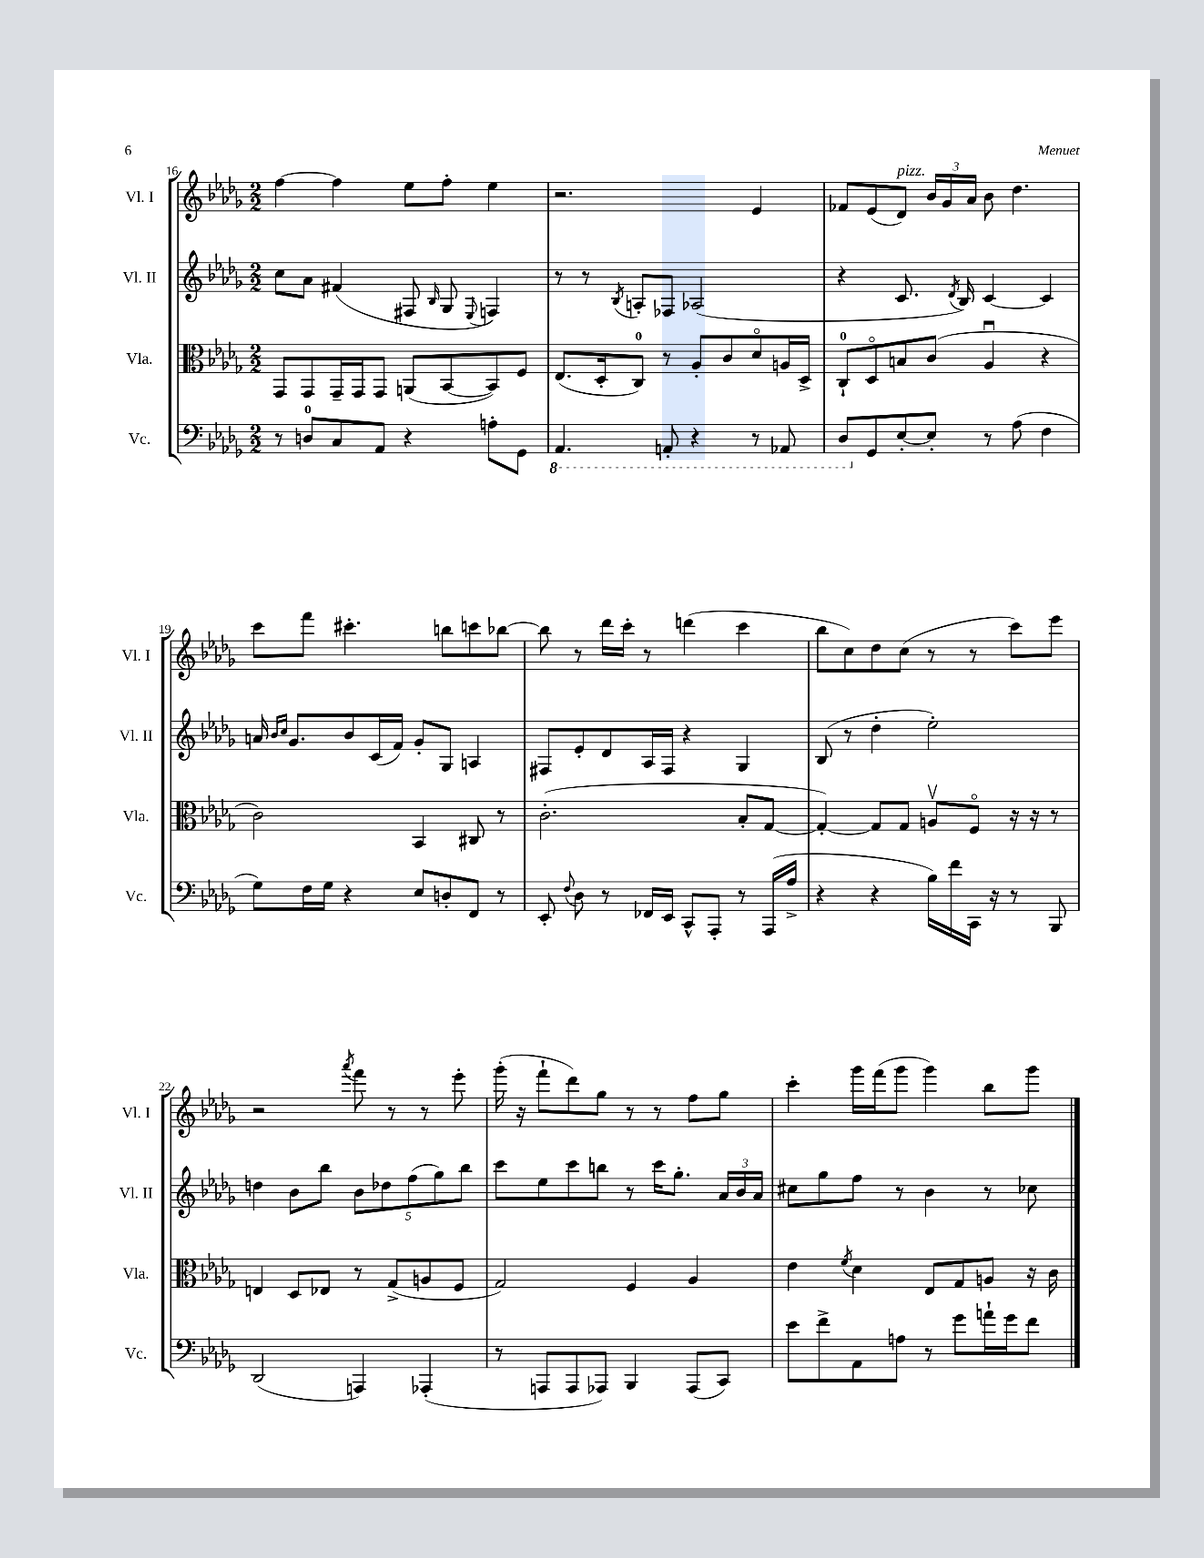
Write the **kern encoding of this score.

**kern	**kern	**kern	**kern
*staff4	*staff3	*staff2	*staff1
*clefF4	*clefC3	*clefG2	*clefG2
*k[b-e-a-d-g-]	*k[b-e-a-d-g-]	*k[b-e-a-d-g-]	*k[b-e-a-d-g-]
*M2/2	*M2/2	*M2/2	*M2/2
8r	8GG-	8cc	[4ff
8D	8GG-	8a-	.
8C	16GG-~	(4f#	4ff]
.	16GG-	.	.
8AA-	8GG-	.	.
4r	(8AA	8F#	8ee-
.	.	16qqB-	.
.	[8BB-	8G-	8ff'
.	.	8qqE-	.
8A'	8BB-])	4F)	4ee-
8GG-	8F	.	.
=	=	=	=
4.AAA-	(8.E-	8r	2.r
.	.	8r	.
.	16D-'	.	.
.	.	8qB-	.
.	8C)	8A'	.
8AAA'	8r	8F-	.
4r	8A-'	(2A-	.
.	8c	.	.
8r	8d-o	.	4e-
8AAA-	16A	.	.
.	16D-^	.	.
=	=	=	=
8DD-	8C`	4r	8f-
8GG-	8D-o	.	(8e-
[8E-'	8B	8.c	8d-)
8E-']	(8c	.	24b-
.	.	.	24g-
.	.	8qd-	.
.	.	16B-)	.
.	.	.	24a-
8r	4A-u	[4c	8b-
(8A-	.	.	4.dd-
4F	4r	4c]	.
=	=	=	=
8G-)	2c)	16a	8ccc
.	.	16qqb-	.
.	.	16qqcc	.
.	.	8.g-	.
16F	.	.	8fff
16G-	.	.	.
4r	.	8b-	4.ccc#'
.	.	(16c	.
.	.	16f)	.
8E-	4BB-	8g-'	.
8D'	.	8G-	8bb
8FF	8C#	4A	8ccc
8r	8r	.	[8bb-
=	=	=	=
8EE-'	(2.c'	8F#	8bb-]
8qqF	.	.	.
8D-	.	8e-'	8r
8r	.	8d-	16ddd-
.	.	.	16ccc'
16FF-	.	16A-	8r
16EE-	.	16F#	.
8CC^^	.	4r	(4ddd
8AAA-'	.	.	.
8r	8B-'	4G-	4ccc
(16AAA-	[8G-	.	.
16A-^	.	.	.
=	=	=	=
4r	4G-'_)	(8B-	8bb-
.	.	8r	8cc)
4r	8G-]	4dd-'	8dd-
.	8G-	.	(8cc
16B-)	8Av	2ee-')	8r
16f	.	.	.
16CC	8Fo	.	8r
16r	.	.	.
8r	16r	.	8ccc)
.	16r	.	.
8BBB-	8r	.	8eee-
=	=	=	=
(2DD-	4E	4dd	2r
.	8D-	8b-	.
.	8E-	8bb-	.
.	.	.	8qaaa-
4AAA)	8r	10b-	8fff
.	.	10dd-	.
.	(8G-^	.	8r
.	.	(10ff	.
(4AAA-'	8A	.	8r
.	.	10gg-)	.
.	8F	.	8eee-'
.	.	10bb-	.
=	=	=	=
8r	2G-)	8ccc	(16ggg-'
.	.	.	16r
8AAA	.	8ee-	8fff`
8AAA	.	8ccc	8ddd-)
8AAA-)	.	8bb	8gg-
4BBB-	4F	8r	8r
.	.	16ccc	8r
.	.	8.gg-'	.
(8AAA-	4A-	.	8ff
8CC)	.	24a-	8gg-
.	.	24b-	.
.	.	24a-	.
=	=	=	=
8e-	4e-	8cc#	4ccc'
8f^	.	8gg-	.
.	8qf	.	.
8AA-	4d-	8ff	16ggg-
.	.	.	(16fff
8A	.	8r	8ggg-
8r	8E-	4b-	4ggg-)
8g-	8G-	.	.
16a`	8A	8r	8bb-
16g-	.	.	.
8f	16r	8cc-	8ggg-
.	16c	.	.
==	==	==	==
*-	*-	*-	*-
